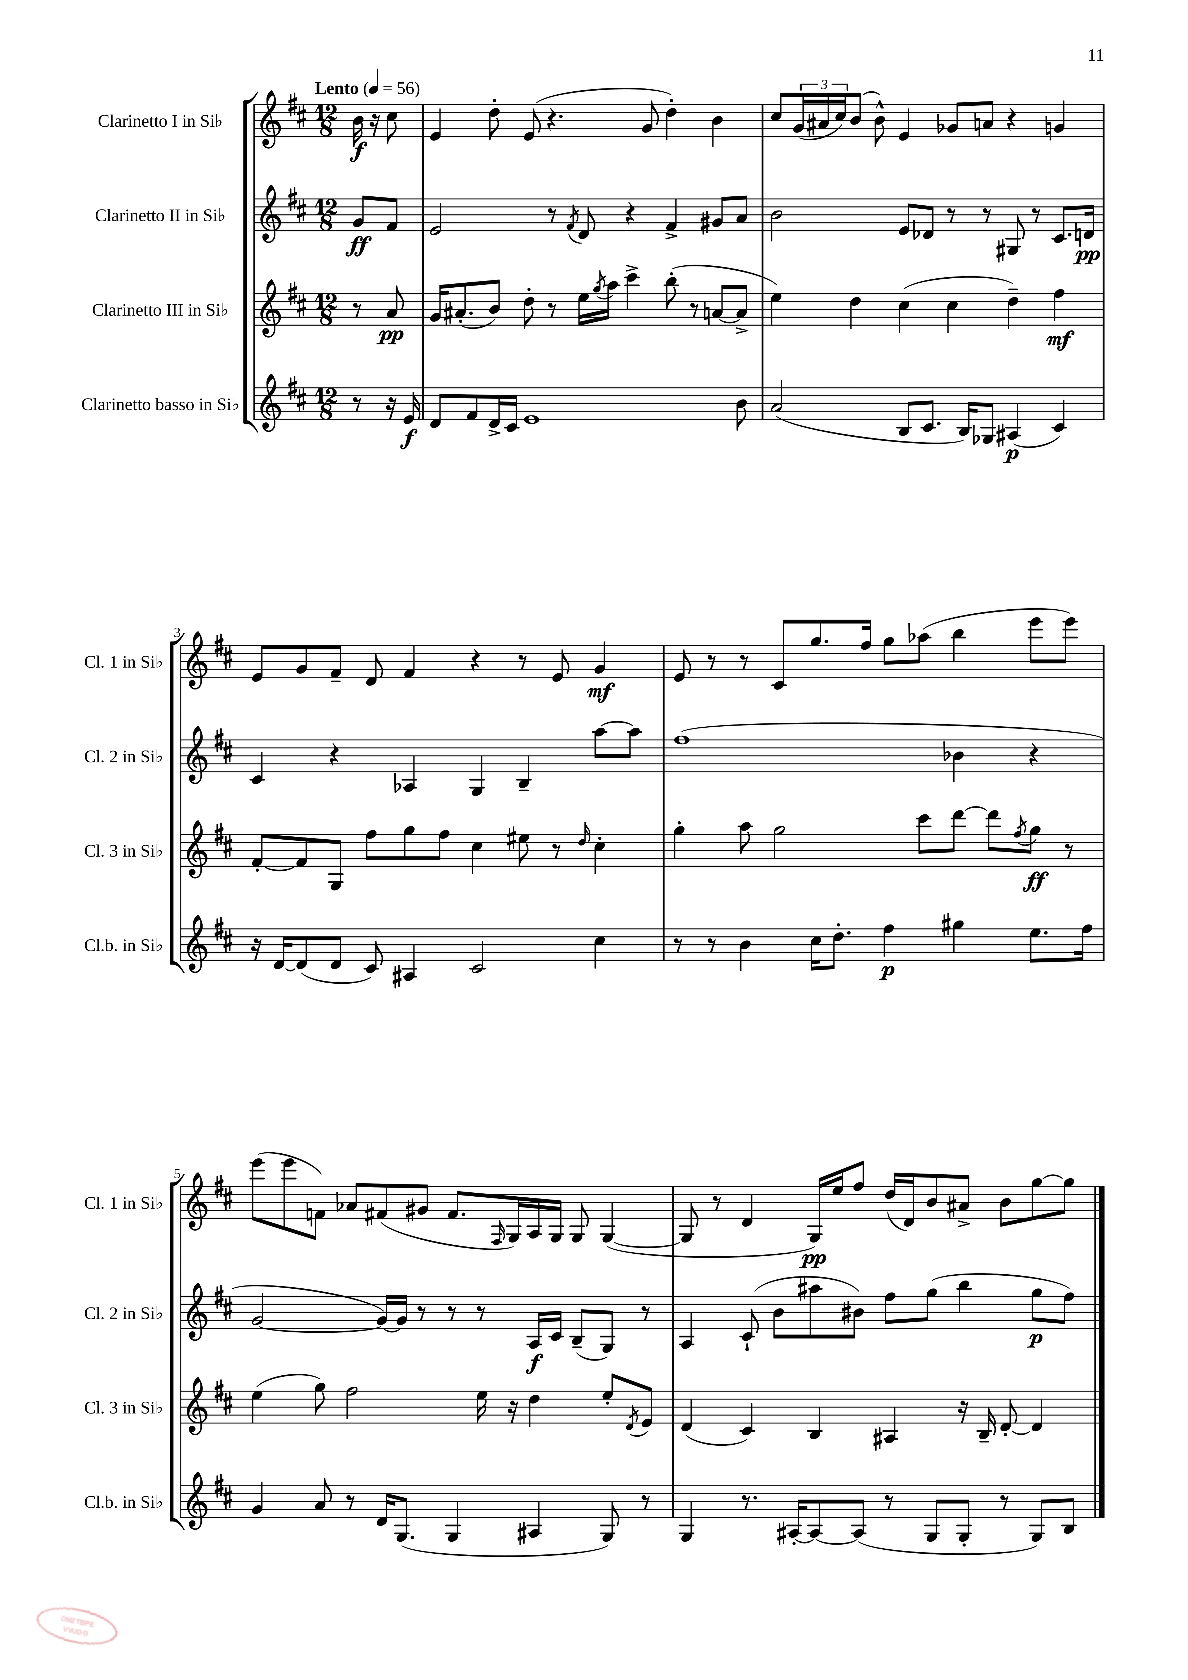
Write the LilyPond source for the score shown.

<<
\new StaffGroup <<
\new Staff = "s0" \with { instrumentName = "Clarinetto I in Sib" shortInstrumentName = "Cl. 1 in Sib" } {
    \clef treble \key d \major \numericTimeSignature \time 12/8 \partial 4 \tempo "Lento" 4 = 56
    b'16\f r16 cis''8 |
    e'4 d''8-. e'8( r4. g'8 d''4-.) b'4 |
    cis''8 \tuplet 3/2 { g'16( ais'16 cis''16) } b'8( b'8-^) e'4 ges'8 a'8 r4 g'4 |
    e'8 g'8 fis'8-- d'8 fis'4 r4 r8 e'8 g'4\mf |
    e'8 r8 r8 cis'8 g''8. fis''16 g''8 aes''8( b''4 e'''8 e'''8) |
    e'''8( e'''8 f'8) aes'8 fis'8( gis'8 fis'8. \grace { fis16 } g16) a16 g16 g8 g4~( |
    g8 r8 d'4 g16\pp) e''16 fis''8 d''16( d'16) b'8 ais'8-> b'8 g''8~ g''8 \bar "|." |
}
\new Staff = "s1" \with { instrumentName = "Clarinetto II in Sib" shortInstrumentName = "Cl. 2 in Sib" } {
    \clef treble \key d \major \numericTimeSignature \time 12/8 \partial 4
    g'8\ff fis'8 |
    e'2 r8 \acciaccatura { fis'8 } d'8 r4 fis'4-> gis'8 a'8 |
    b'2 e'8 des'8 r8 r8 gis8 r8 cis'8. d'16\pp |
    cis'4 r4 aes4 g4 b4-- a''8~ a''8 |
    fis''1( bes'4 r4 |
    g'2~ g'16~) g'16 r8 r8 r8 a16\f cis'16 b8--( g8) r8 |
    a4 cis'8-!( b'8 ais''8 bis'8) fis''8 g''8( b''4 g''8\p fis''8) \bar "|." |
}
\new Staff = "s2" \with { instrumentName = "Clarinetto III in Sib" shortInstrumentName = "Cl. 3 in Sib" } {
    \clef treble \key d \major \numericTimeSignature \time 12/8 \partial 4
    r8 a'8\pp |
    g'16 ais'8.-.( b'8) d''8-. r8 e''16 \acciaccatura { g''8 } a''16 cis'''4-> b''8-.( r8 a'8~ a'8-> |
    e''4) d''4 cis''4( cis''4 d''4--) fis''4\mf |
    fis'8~-. fis'8 g8 fis''8 g''8 fis''8 cis''4 eis''8 r8 \grace { d''16 } cis''4-. |
    g''4-. a''8 g''2 cis'''8 d'''8~ d'''8 \acciaccatura { fis''8 } g''8\ff r8 |
    e''4( g''8) fis''2 e''16 r16 d''4 e''8-. \acciaccatura { d'8 } e'8 |
    d'4( cis'4) b4 ais4 r16 b16-- d'8~-. d'4 \bar "|." |
}
\new Staff = "s3" \with { instrumentName = "Clarinetto basso in Sib" shortInstrumentName = "Cl.b. in Sib" } {
    \clef treble \key d \major \numericTimeSignature \time 12/8 \partial 4
    r8 r16 e'16\f |
    d'8 fis'8 d'16-> cis'16 e'1 b'8 |
    a'2( b8 cis'8. b16) ges8 ais4\p( cis'4) |
    r16 d'16~ d'8( d'8 cis'8) ais4 cis'2 cis''4 |
    r8 r8 b'4 cis''16 d''8.-. fis''4\p gis''4 e''8. fis''16 |
    g'4 a'8 r8 d'16 g8.( g4 ais4 g8) r8 |
    g4 r8. ais16~-. ais8~ ais8( r8 g8 g8-. r8 g8) b8 \bar "|." |
}
>>
>>
